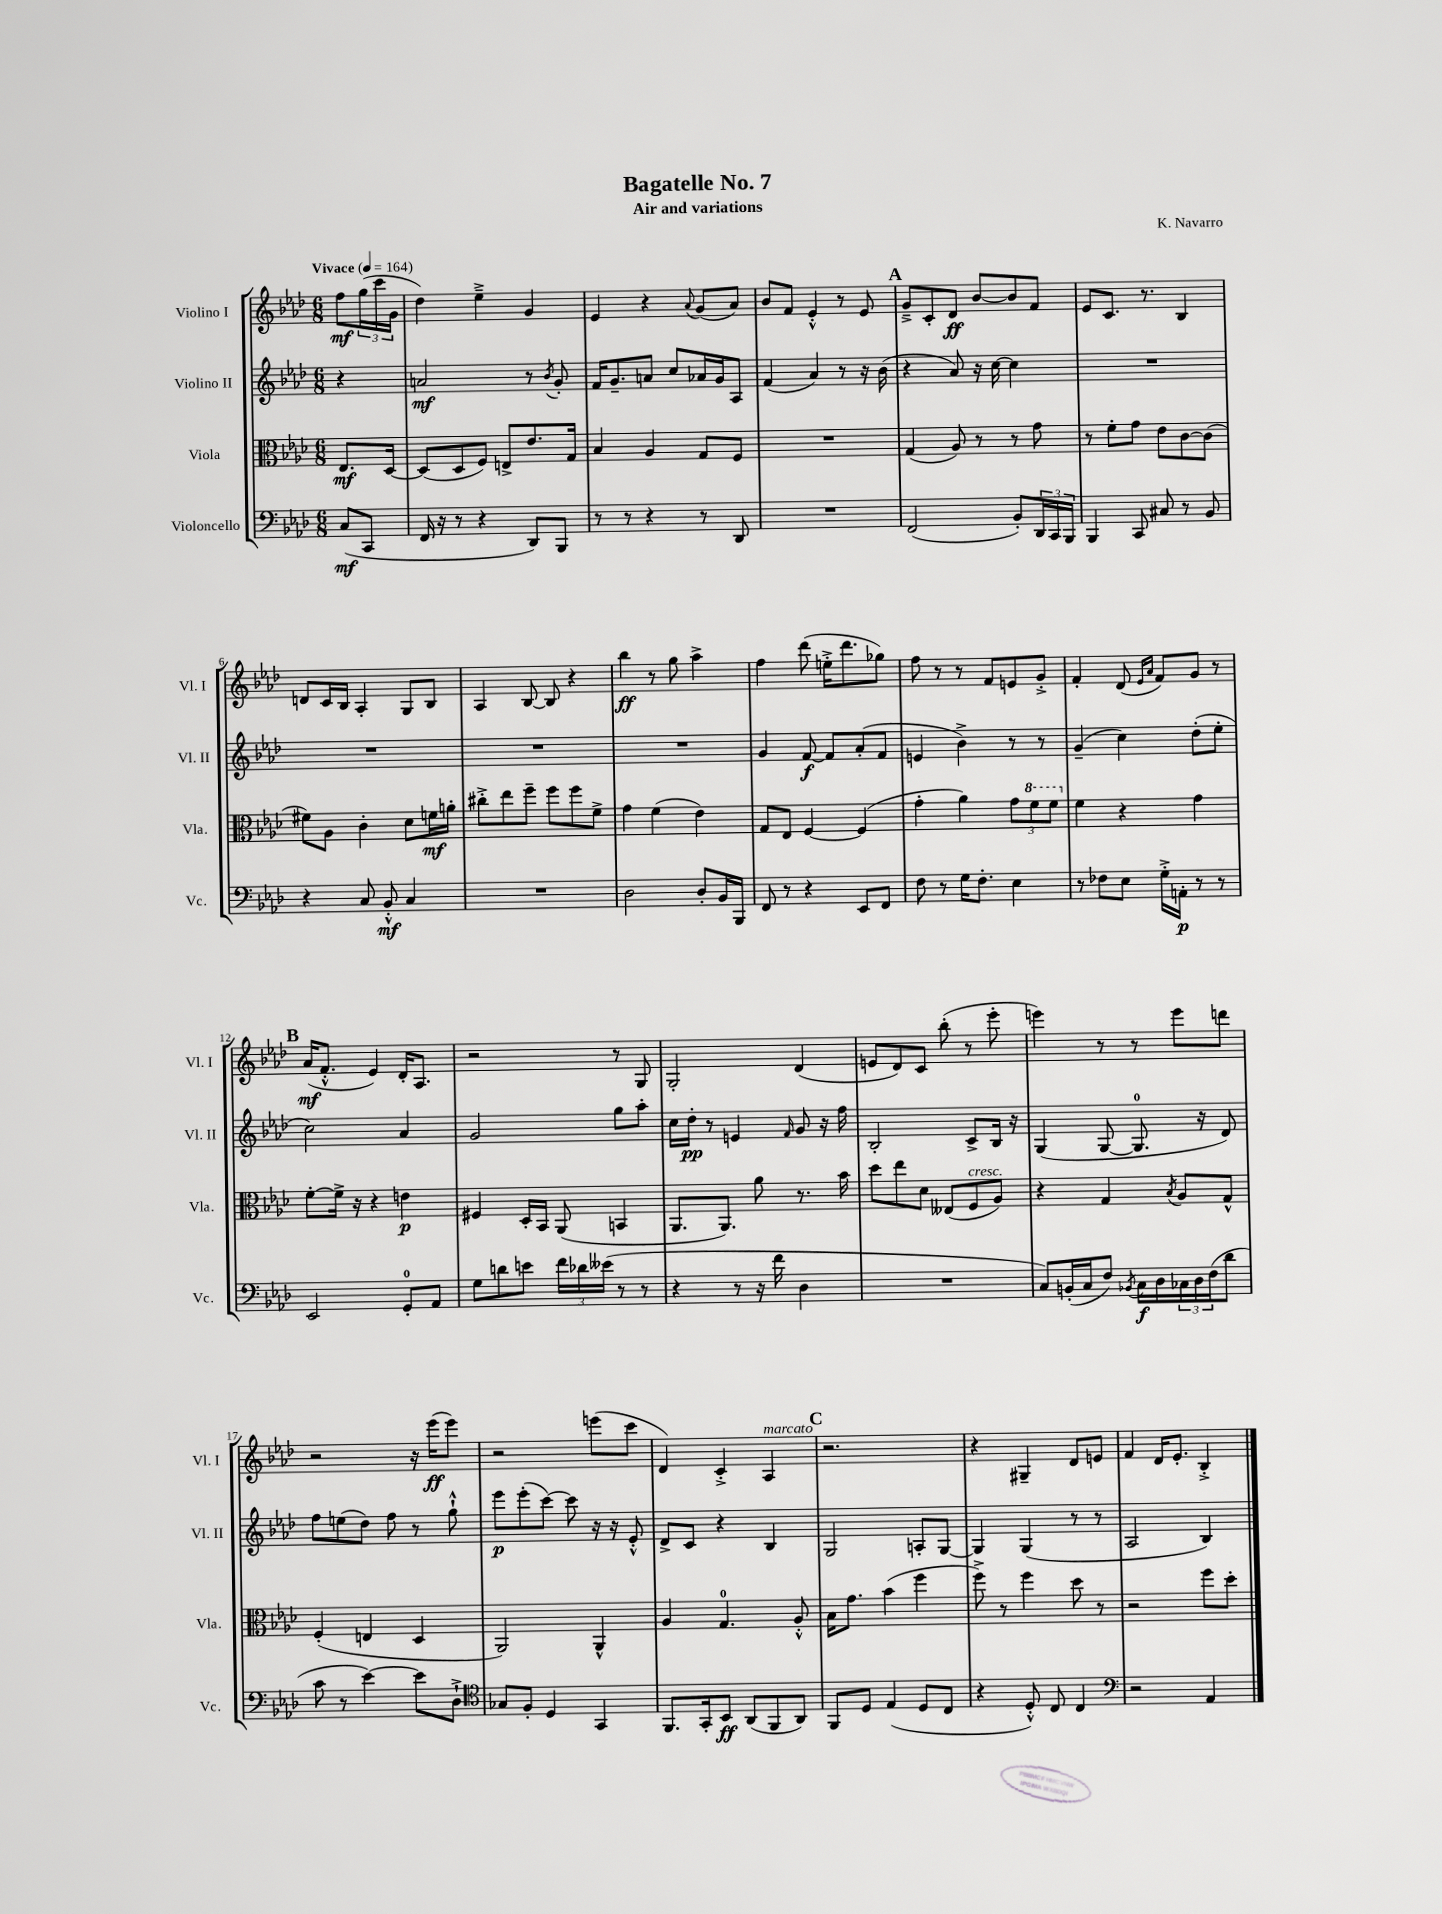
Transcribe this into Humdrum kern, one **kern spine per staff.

**kern	**kern	**kern	**kern
*staff4	*staff3	*staff2	*staff1
*clefF4	*clefC3	*clefG2	*clefG2
*k[b-e-a-d-]	*k[b-e-a-d-]	*k[b-e-a-d-]	*k[b-e-a-d-]
*M6/8	*M6/8	*M6/8	*M6/8
*MM164	*MM164	*MM164	*MM164
(8C	8.E-	4r	8ff
8CC	.	.	(24gg
.	.	.	24ccc
.	[16D-	.	.
.	.	.	24g
=	=	=	=
16FF	(8D-]	2a	4dd-)
16r	.	.	.
8r	8D-	.	.
4r	8F)	.	4ee-~^
.	8E^	.	.
8DD-)	8.e-	8r	4g
.	.	8qb-	.
8BBB-	.	8g'	.
.	16G	.	.
=	=	=	=
8r	4B-	16f	4e-
.	.	8.g~	.
8r	.	.	.
4r	4A-	8a	4r
.	.	8cc	.
.	.	.	8qqa-
8r	8G	16a-	(8g
.	.	16g	.
8DD-	8F	8A-	8a-)
=	=	=	=
2.r	2.r	(4f	8b-
.	.	.	8f
.	.	4a-)	4e-'^^
.	.	8r	8r
.	.	16r	8e-
.	.	(16b-	.
=	=	=	=
(2FF	(4G	4r	8g~^
.	.	.	8c'
.	8A-)	8a-)	8d-
.	8r	16r	[8b-
.	.	[16cc	.
8BB-')	8r	4cc]	8b-]
24DD-	8g	.	8f
24CC	.	.	.
24BBB-	.	.	.
=	=	=	=
4BBB-	8r	2.r	8e-
.	8f'	.	8.c
8CC	8g	.	.
.	.	.	8.r
8C#	8e-	.	.
8r	[8c	.	4B-
8BB-	(8c]	.	.
=	=	=	=
4r	8f#)	2.r	8d
.	8A-	.	16c
.	.	.	16B-
8C	4c'	.	4A-'
8BB-'^^	.	.	.
4C	8d-	.	8G
.	16f	.	8B-
.	16a'	.	.
=	=	=	=
2.r	8cc#'^	2.r	4A-
.	8ee-	.	.
.	8ff~	.	[8B-
.	8ff	.	8B-]
.	8ff	.	4r
.	8f^	.	.
=	=	=	=
2D-	4g	2.r	4bb-
.	(4f	.	8r
.	.	.	8gg
8D-'	4e-)	.	4aa-^
16BB-	.	.	.
16BBB-	.	.	.
=	=	=	=
8FF	8G	4g	4ff
8r	8E-	.	.
4r	[4F	[8f	(8ddd-
.	.	8f]	16ee'^
.	.	.	8.ddd-
8EE-	(4F]	(8a-'	.
8FF	.	8f	8gg-)
=	=	=	=
8F	4g'	4e	8ff
8r	.	.	8r
16G	4a-)	4b-^)	8r
8.F'	.	.	.
.	.	.	8f
4E-	12g	8r	8e
.	12ff	.	.
.	.	8r	8g'^
.	12ff	.	.
=	=	=	=
8r	4f	(4g~	4f'
8F-	.	.	.
8E-	4r	4cc)	(8d-
.	.	.	16qqe-
.	.	.	16qqa-
16G'^	.	.	8f)
16AA'	.	.	.
8r	4g	(8dd-'	8g
8r	.	8ee-'	8r
=	=	=	=
2EE-	[8f'	2cc)	(16a-
.	.	.	8.f'^^
.	16f^]	.	.
.	16r	.	.
.	4r	.	4e-)
8GG'	4e	4a-	16d-'
.	.	.	8.A-
8AA-	.	.	.
=	=	=	=
8G	4F#	2g	2r
8d	.	.	.
8e	16D-'	.	.
.	16BB-	.	.
24f	(8AA-	.	.
24d-	.	.	.
(24e--	.	.	.
8r	4BB	8gg	8r
8r	.	8aa-'	8G
=	=	=	=
4r	8.AA-	16cc	2G'
.	.	16dd-'	.
.	.	8r	.
.	8.AA-)	.	.
8r	.	4e	.
16r	8a-	.	.
16f	.	.	.
.	.	16qqf	.
4D-	8.r	8g	(4d-
.	.	16r	.
.	16b-	16ff	.
=	=	=	=
2.r	8dd-	2B-'	8e
.	8ee-	.	8d-)
.	8d-	.	8c
.	(8E--	.	(8bb-'
.	8F	8c^	8r
.	8A-)	16B-	8eee-'
.	.	16r	.
=	=	=	=
8C)	4r	(4G	4eee)
(16BB'	.	.	.
16C	.	.	.
8F)	4G	[8G	8r
8qBB-	.	.	.
16C	.	8.G]	8r
16D-	.	.	.
.	8qB-	.	.
24C-	8A-	.	8eee
24D-	.	.	.
.	.	16r	.
(24F	.	.	.
8d-	8G^^	8d-)	8ddd
=	=	=	=
8c	(4F'	8ff	2r
8r	.	(8ee	.
[4e-)	4E	8dd-)	.
.	.	8ff	.
8e-]	4D-	8r	16r
.	.	.	(16eee-
8D-`^	.	8gg`^^	8eee-)
=	=	=	=
*clefC4	*	*	*
8G-	2AA-)	8eee-	2r
8F'	.	(8eee-'	.
4D-	.	[8ccc)	.
.	.	8ccc]	.
4GG	4AA-^^	16r	(8eee
.	.	16r	.
.	.	8e-'^^	8ccc
=	=	=	=
8.FF	4A-	8d-^	4d-)
.	.	8c	.
16GG'	.	.	.
8BB-	4.G	4r	4c'^
(8AA-	.	.	.
8FF	.	4B-	4A-
8AA-)	8A-'^^	.	.
=	=	=	=
8FF	16B-	2G	2.r
.	8.g	.	.
8D-	.	.	.
(4E-	(4b-	.	.
8D-	4ff	8A'	.
8C	.	[8G	.
=	=	=	=
4r	8ff^)	4G]	4r
.	8r	.	.
8D-'^^)	4ff	(4G	4G#~
8C	.	.	.
4C	8dd-	8r	8d-
.	8r	8r	8e
=	=	=	=
*clefF4	*	*	*
2r	2r	2A-	4f
.	.	.	16d-
.	.	.	8.e-'
4AA-	8ff	4B-)	4B-'^
.	8dd-'	.	.
==	==	==	==
*-	*-	*-	*-
